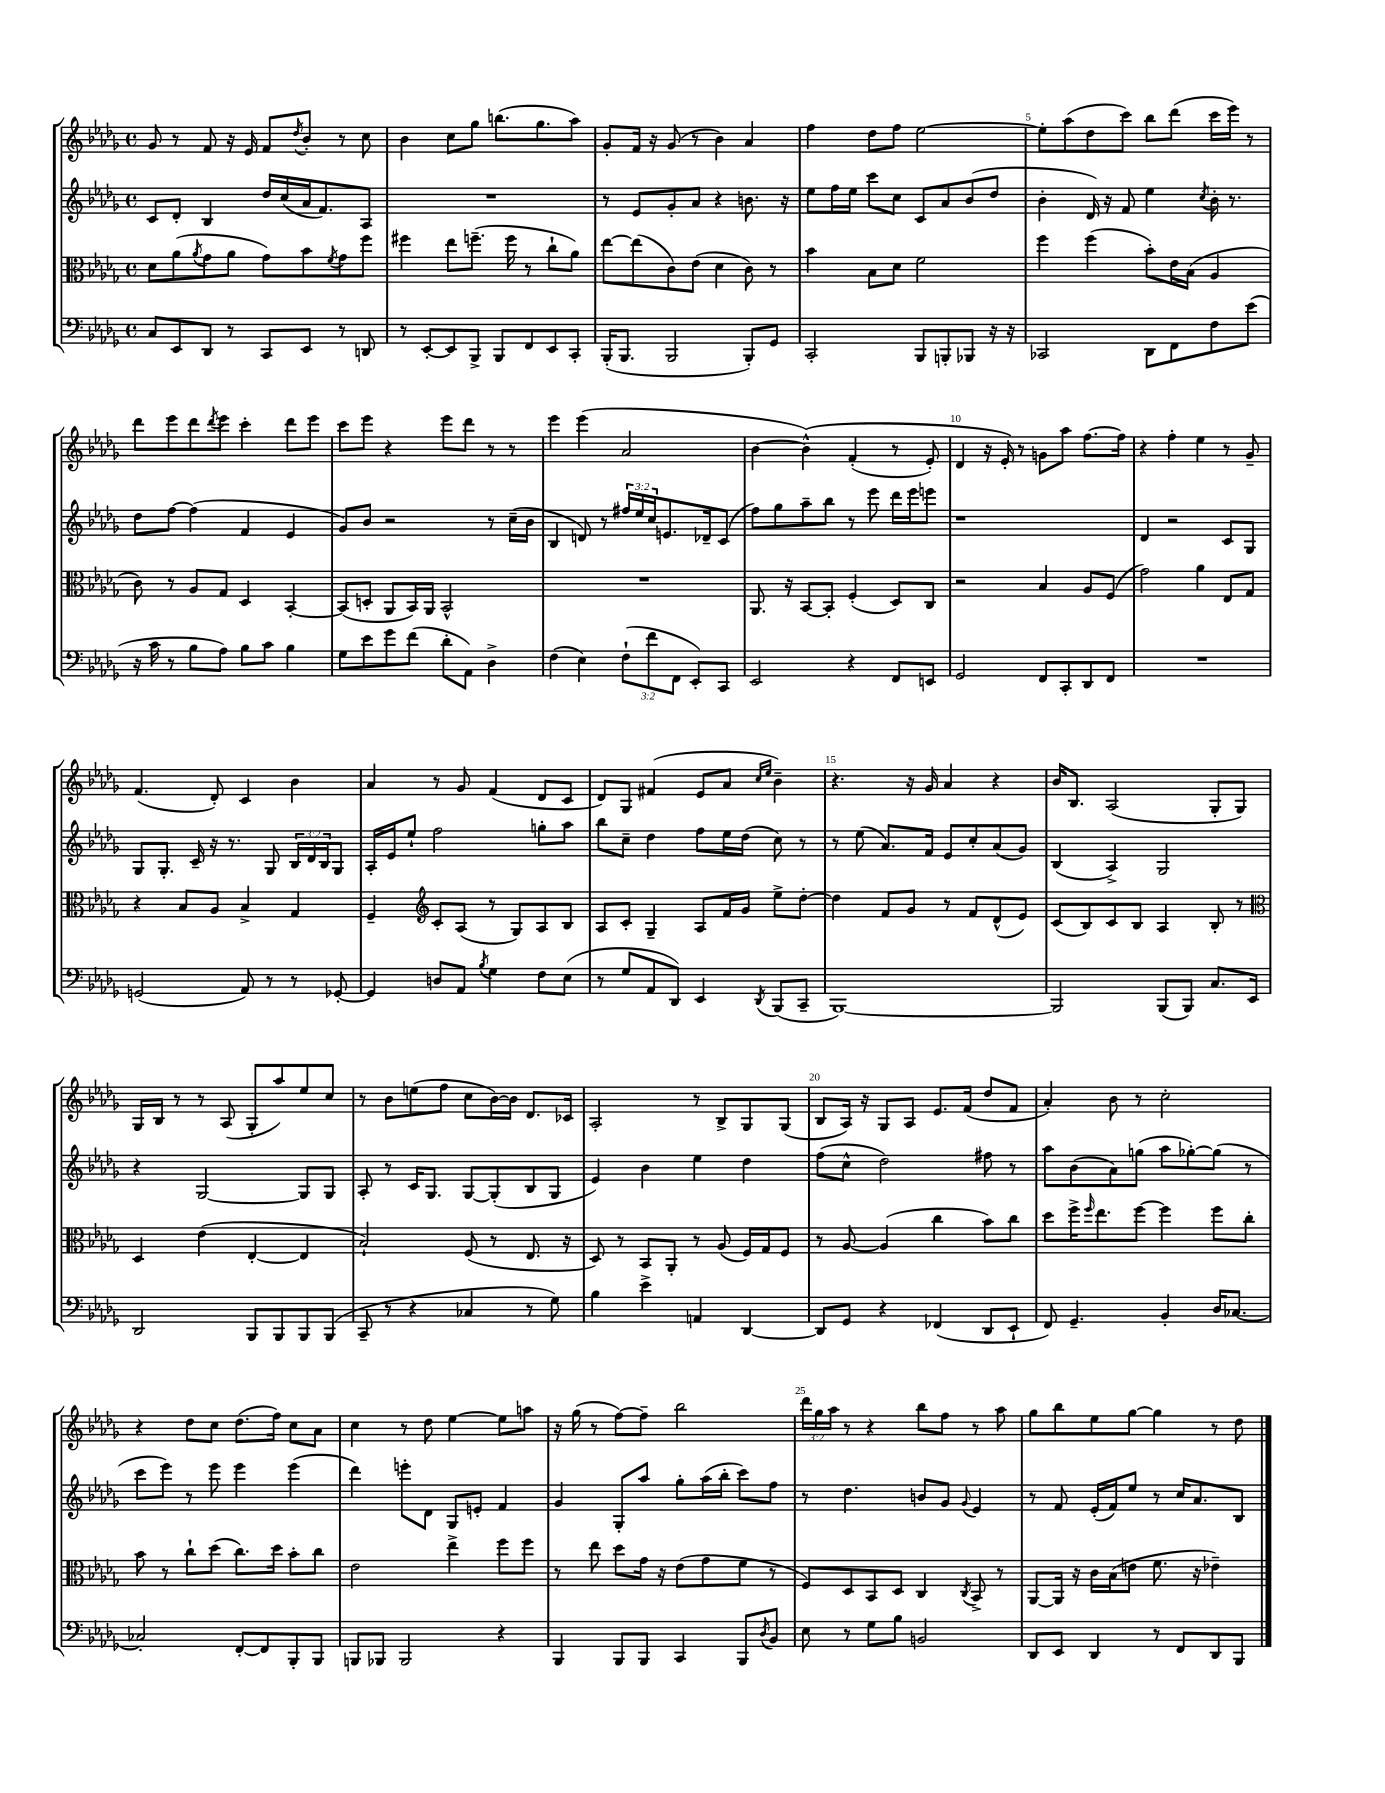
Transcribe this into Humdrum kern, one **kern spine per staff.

**kern	**kern	**kern	**kern
*staff4	*staff3	*staff2	*staff1
*clefF4	*clefC3	*clefG2	*clefG2
*k[b-e-a-d-g-]	*k[b-e-a-d-g-]	*k[b-e-a-d-g-]	*k[b-e-a-d-g-]
*M4/4	*M4/4	*M4/4	*M4/4
*met(c)	*met(c)	*met(c)	*met(c)
8C	8d-	8c	8g-
8EE-	(8a-	8d-'	8r
.	8qa-	.	.
8DD-	8g-	4B-	8f
8r	8a-	.	16r
.	.	.	16e-
8CC	8g-)	16dd-	8f
.	.	(16cc	.
.	.	.	8qdd-
8EE-	8b-	16a-	8b-'
.	.	8.f)	.
.	8qf	.	.
8r	8g-	.	8r
8DD	8ff	8A-	8cc
=	=	=	=
8r	4ff#	1r	4b-
[8EE-'	.	.	.
8EE-]	8ee-	.	8cc
8BBB-^	(8.ff~	.	8gg-
8BBB-	.	.	(8.bb
.	16ff	.	.
8FF	8r	.	.
.	.	.	8.gg-
8EE-	8cc`	.	.
8CC'	8a-)	.	8aa-)
=	=	=	=
(16BBB-'	[8ee-	8r	8g-'
8.BBB-	.	.	.
.	(8ee-]	8e-	16f
.	.	.	16r
2BBB-	8c)	8g-'	(8g-
.	(8e-	8a-	8r
.	4d-	4r	4b-)
8BBB-')	8c)	8.b	4a-
8GG-	8r	.	.
.	.	16r	.
=	=	=	=
2CC'	4b-	8ee-	4ff
.	.	16ff	.
.	.	16ee-	.
.	8B-	8ccc	8dd-
.	8d-	8cc	8ff
8BBB-	2f	8c	[2ee-
8BBB'	.	8a-	.
8BBB-	.	(8b-	.
16r	.	8dd-	.
16r	.	.	.
=	=	=	=
2CC-	4ff	4b-'	8ee-']
.	.	.	(8aa-
.	(4ff	16d-)	8dd-
.	.	16r	.
.	.	8f	8ccc)
8DD-	8b-')	4ee-	8bb-
8FF	16e-	.	(8ddd-
.	(16B-	.	.
.	.	8qcc	.
8F	4A-	16b-'	16ccc
.	.	8.r	16eee-)
(8e-	.	.	8r
=	=	=	=
16r	8c)	8dd-	8ddd-
16c	.	.	.
8r	8r	[8ff	8eee-
8B-	8A-	(4ff]	8ddd-
.	.	.	8qddd-
8A-)	8G-	.	8eee-
8B-	4D-	4f	4ccc'
8c	.	.	.
4B-	[4BB-'	4e-	8ddd-
.	.	.	8eee-
=	=	=	=
8G-	(8BB-]	8g-)	8ccc
8e-	8D'	8b-	8eee-
8g-	8AA-	2r	4r
(8f	16BB-)	.	.
.	16AA-	.	.
8d-'	2BB-^^	.	8eee-
8AA-)	.	.	8ddd-
4D-^	.	8r	8r
.	.	(16cc~	8r
.	.	16b-	.
=	=	=	=
(4F	1r	4B-	4eee-
4E-)	.	8d)	(4eee-
.	.	8r	.
(12F`	.	24ff#	2a-
.	.	24ee-	.
12f	.	24cc	.
.	.	8.e	.
12FF	.	.	.
8EE-')	.	.	.
.	.	16d-~	.
8CC	.	(8c	.
=	=	=	=
2EE-	8.AA-	8ff)	[4b-
.	.	8gg-	.
.	16r	.	.
.	[8BB-	8aa-~	&(4b-^^])
.	8BB-']	8bb-	.
4r	(4F'	8r	(4f'
.	.	8eee-	.
8FF	8D-)	16ddd-	8r
.	.	16eee-	.
8EE	8C	8eee	8e-')
=	=	=	=
2GG-	2r	1r	4d-
.	.	.	16r
.	.	.	16e-'&)
.	.	.	8r
8FF	4B-	.	8g
8CC'	.	.	8aa-
8DD-	8A-	.	[8.ff
8FF	(8F	.	.
.	.	.	16ff]
=	=	=	=
1r	2g-)	4d-	4r
.	.	2r	4ff'
.	4a-	.	4ee-
.	8E-	8c	8r
.	8G-	8G-	8g-~
=	=	=	=
(2GG	4r	8G-	(4.f
.	.	8.G-'	.
.	8B-	.	.
.	.	16c~	.
.	8A-	16r	8d-')
.	.	8.r	.
8AA-)	4B-^	.	4c
8r	.	8G-	.
8r	4G-	24B-	4b-
.	.	24d-	.
.	.	24B-	.
[8GG-'	.	8G-	.
=	=	=	=
4GG-]	4F~	16A-'	4a-
.	.	16e-	.
.	.	8ee-`	.
*	*clefG2	*	*
8D	8c'	2ff	8r
8AA-	(8A-	.	8g-
8qB-	.	.	.
4G-	8r	.	(4f
.	8G-)	.	.
8F	8A-	8gg'	8d-
(8E-	8B-	8aa-	8c
=	=	=	=
8r	8A-	8bb-	8d-)
8G-	8c'	8cc~	8G-
8AA-	4G-~	4dd-	(4f#
8DD-)	.	.	.
4EE-	8A-	8ff	8e-
.	16f	16ee-	8a-
.	16g-	(16dd-	.
.	.	.	16qqcc
8qDD-	.	.	16qqee-
(8BBB-	8ee-^	8cc)	4b-~)
8CC~	[8dd-'	8r	.
=	=	=	=
[1BBB-)	4dd-]	8r	4.r
.	.	(8ee-	.
.	8f	8.a-)	.
.	8g-	.	16r
.	.	16f	16g-
.	8r	8e-	4a-
.	8f	8cc'	.
.	(8d-^^	(8a-	4r
.	8e-)	8g-)	.
=	=	=	=
2BBB-]	(8c	(4B-	16b-
.	.	.	8.B-
.	8B-)	.	.
.	8c	4A-^)	(2A-
.	8B-	.	.
(8BBB-	4A-	2G-	.
8BBB-)	.	.	.
8.C	8B-'	.	8G-'
.	8r	.	8G-)
16EE-	.	.	.
=	=	=	=
*	*clefC3	*	*
2DD-	4D-	4r	16G-
.	.	.	16B-
.	.	.	8r
.	(4e-	[2G-	8r
.	.	.	(8A-
8BBB-	[4E-'	.	8G-'
8BBB-	.	.	8aa-)
8BBB-	4E-]	8G-]	8ee-
(8BBB-	.	8G-	8cc
=	=	=	=
8CC~	2B-`)	8A-'	8r
8r	.	8r	8b-
4r	.	16c	(8ee
.	.	8.G-	.
.	.	.	8ff
4C-	(8F	[8G-	8cc
.	8r	(8G-']	[16b-)
.	.	.	16b-]
8r	8.E-	8B-	8.d-
8G-)	.	8G-	.
.	16r	.	16c-
=	=	=	=
4B-	8D-)	4e-)	2A-'
.	8r	.	.
4e-^	8BB-	4b-	.
.	8AA-'	.	.
4AA	8r	4ee-	8r
.	(8A-	.	8B-^
[4DD-	16F)	4dd-	8G-
.	16G-	.	.
.	8F	.	(8G-
=	=	=	=
8DD-]	8r	(8ff	8B-
8GG-	[8A-	8cc^^	16A-)
.	.	.	16r
4r	(4A-]	2dd-)	8G-
.	.	.	8A-
(4FF-	4cc	.	8.e-
.	.	.	(16f
8DD-	8b-)	8ff#	8dd-
8EE-`	8cc	8r	8f
=	=	=	=
8FF)	8dd-	8aa-	4a-')
4.GG-~	16ff^	(8b-	.
.	16qqff	.	.
.	8.ee-	.	.
.	.	8a-)	8b-
.	[8ff	(8gg	8r
4BB-'	4ff]	8aa-	2cc'
.	.	[8gg-')	.
16D-	8ff	(8gg-]	.
[8.C-	.	.	.
.	8cc'	8r	.
=	=	=	=
2C-']	8b-	8ccc	4r
.	8r	8eee-)	.
.	8cc`	8r	8dd-
.	(8dd-	8eee-	8cc
[8FF'	8.cc)	4eee-	(8.dd-
8FF]	.	.	.
.	16dd-	.	16ff)
8BBB-'	8b-'	(4eee-	8cc
8BBB-	8cc	.	8a-
=	=	=	=
8BBB	2e-	4ddd-)	4cc
8BBB-	.	.	.
2BBB-	.	8eee'	8r
.	.	8d-	8dd-
.	4ee-^	8G-	[4ee-
.	.	8e'	.
4r	8ff	4f	8ee-]
.	8ff	.	8aa
=	=	=	=
4BBB-	8r	4g-	16r
.	.	.	(16gg-
.	8ee-	.	8r
8BBB-	8dd-	8G-'	[8ff)
8BBB-	16g-	8aa-	8ff~]
.	16r	.	.
4CC	(8e-	8gg-'	2bb-
.	8g-	(16aa-	.
.	.	16bb-'	.
8BBB-	8f	8ccc)	.
8qD-	.	.	.
8BB-	8r	8ff	.
=	=	=	=
8E-	8F)	8r	24ddd-
.	.	.	24gg-
.	.	.	24aa-
8r	8D-	4.dd-	8r
8G-	8BB-	.	4r
8B-	8D-	.	.
2BB	4C	8b	8bb-
.	.	8g-	8ff
.	8qC	8qqg-	.
.	8BB-^	4e-	8r
.	8r	.	8aa-
=	=	=	=
8DD-	[8AA-	8r	8gg-
8EE-	16AA-]	8f	8bb-
.	16r	.	.
4DD-	16c	(16e-'	8ee-
.	(16B-	16f)	.
.	8e	8ee-	[8gg-
8r	8.f	8r	4gg-]
8FF	.	16cc	.
.	16r	8.a-	.
8DD-	4e-~)	.	8r
8BBB-	.	8B-	8dd-
==	==	==	==
*-	*-	*-	*-
